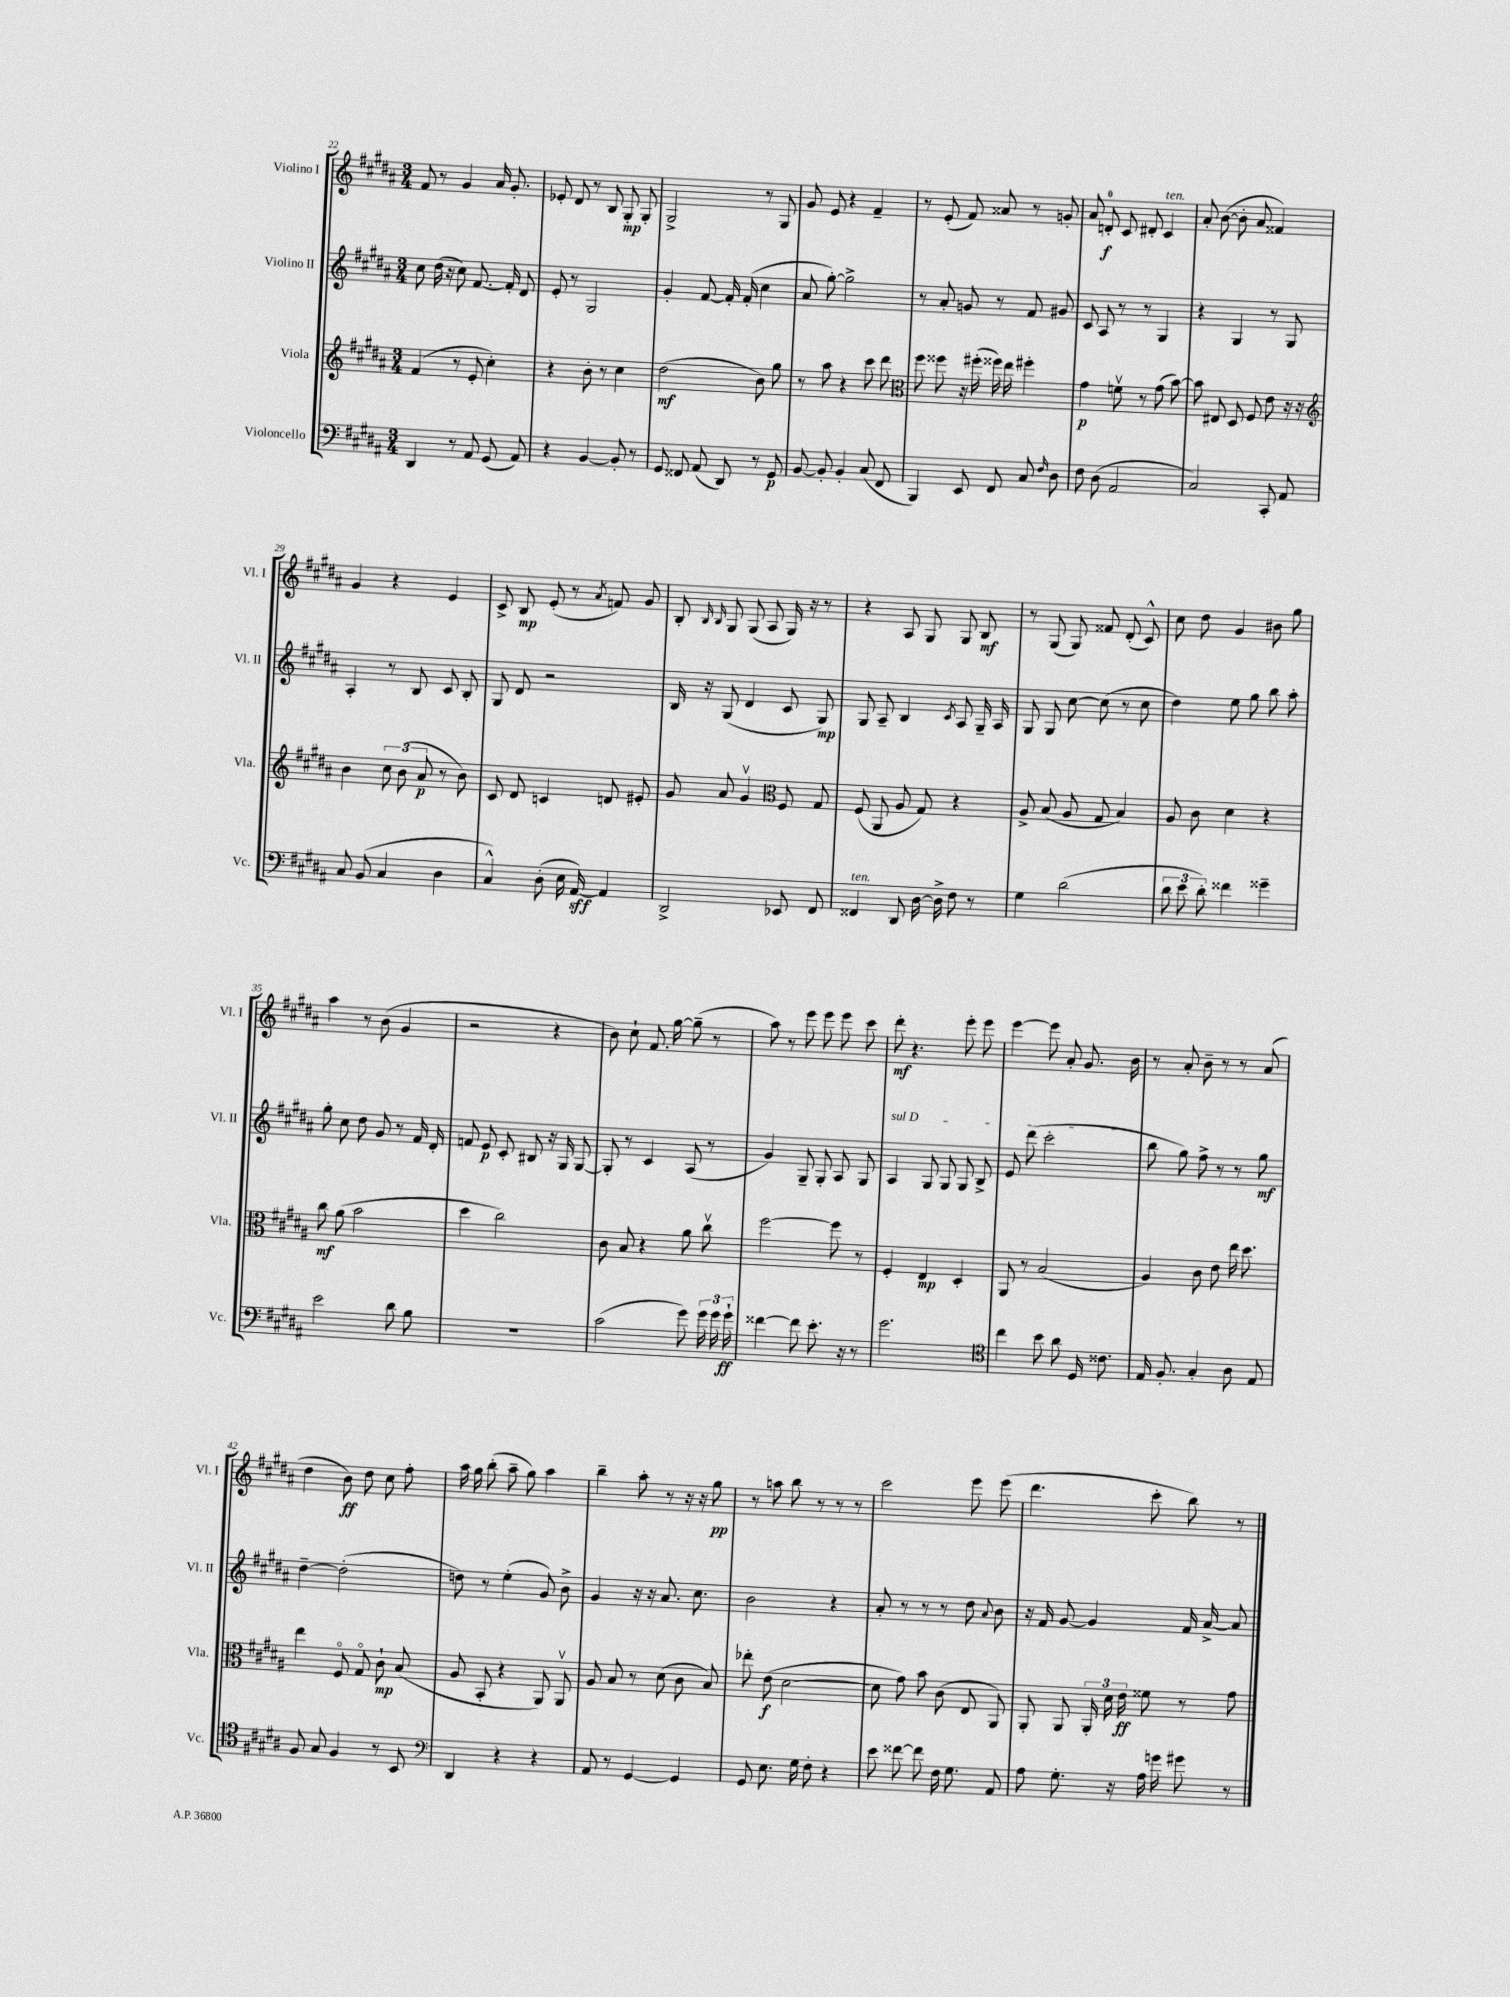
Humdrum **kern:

**kern	**kern	**kern	**kern
*staff4	*staff3	*staff2	*staff1
*clefF4	*clefG2	*clefG2	*clefG2
*k[f#c#g#d#a#]	*k[f#c#g#d#a#]	*k[f#c#g#d#a#]	*k[f#c#g#d#a#]
*M3/4	*M3/4	*M3/4	*M3/4
4DD#/	(4f#/	8cc#\	8f#/
.	.	(16dd#\	8r
.	.	16r	.
8r	8r	8cc#\)	4g#/
8AA#/	8e'/	[8.f#/	.
(8GG#/	4cc#'\)	.	16a#/
.	.	16f#'/]	8.g#'/
8AA#/)	.	8d#/	.
=	=	=	=
4r	4r	8e'/	8e-'/
.	.	8r	8d#/
[4BB/	8b'\	2G#/	8r
.	8r	.	8B/
8BB'/]	4cc#\	.	8G#'/
8r	.	.	8G#'/
=	=	=	=
8GG#/	(2dd#\	4g#'/	2G#^/
8FF##/	.	.	.
(8AA#/	.	[8f#/	.
8DD#/)	.	16f#'/]	.
.	.	(16f#'/	.
8r	8b\)	4cc#\	8r
8GG#/	8gg#\	.	8G#/
=	=	=	=
[8BB/	8r	8a#/	8g#/
8BB'/]	8aa#\	[8gg#'\)	8e/
4BB'/	4r	2gg#^\]	4r
(8C#/	8ccc#\	.	4f#~/
8FF#/	8ddd#\	.	.
=	=	=	=
*	*clefC3	*	*
4BBB/)	8ff#\	8r	8r
.	8ff##\	8a#'/	(8e'/
8EE/	16r	8g/	8f#/)
.	(16ff#'\	.	.
8FF#/	16ff##\)	8r	8a##/
.	16ee\	.	.
8C#/	4ff#'\	8f#/	8r
16qqF#/	.	.	.
8D#\	.	8g#/	8g'/
=	=	=	=
8F#\	4g#\	8c#/	8a#/
(8D#\	.	8A#/	8d'/
2AA#/	8fv\	8r	8c#/
.	8r	8r	8d#'/
.	(8g#\	4G#/	4c#/
.	[8b\)	.	.
=	=	=	=
2C#/)	8b\]	4r	8a#'/
.	8E#/	.	([8b\
.	8D#/	4G#/	8b'\]
.	8F#/	.	8a#/
8CC#'/	8e\	8r	4f##/)
8AA#/	16r	8G#/	.
.	16r	.	.
=	=	=	=
*	*clefG2	*	*
8C#/	4b\	4A#'/	4g#/
(8BB/	.	.	.
4C#/	12cc#\	8r	4r
.	(12b\	.	.
.	.	8B/	.
.	12a#/	.	.
4D#\	8r	8c#/	4e/
.	8b\)	8B'/	.
=	=	=	=
4C#^^/)	8c#/	8G#/	8c#^/
.	8d#/	8d#/	8B/
(8D#'\	4c/	2r	(8e'/
16E\	.	.	8r
[16AA#/)	.	.	.
.	.	.	8qa#/
4AA#/]	8d/	.	8f/)
.	8e#'/	.	8g#/
=	=	=	=
2DD#^/	8g#/	16B/	8B'/
.	.	16r	.
.	.	.	16qqB/
.	.	.	16qqB/
.	8a#/	(8G#/	8G#/
.	4g#v/	4d#/	(8G#/
.	.	.	8A#/
*	*clefC3	*	*
8EE-/	8F#/	8c#/	16G#/)
.	.	.	16r
8FF#/	8G#/	8G#/)	8r
=	=	=	=
4FF##/	(8F#/	8G#/	4r
.	8AA#/	8A#~/	.
8DD#/	8A#/	4B/	8A#/
[16D#\	8G#/)	.	8G#/
16D#^\]	.	.	.
.	.	8qc#/	.
8F#\	4r	8A#/	8G#/
8r	.	16G#~/	8B/
.	.	16A#/	.
=	=	=	=
4G#\	8A#^/	8G#/	8r
.	(8B/	8G#/	(8G#/
(2d#\	8A#/	[8cc#\	8G#/)
.	8G#/	(8cc#\]	8f##/
.	4B/)	8r	(8d#'/
.	.	8cc#\	8c#^^/)
=	=	=	=
12d#\	8A#/	4dd#\)	8cc#\
12e\	.	.	.
.	8c#\	.	8dd#\
12d#'\)	.	.	.
4f##\	4d#\	8ee\	4g#/
.	.	8gg#\	.
4g##~\	4r	8bb\	8b#\
.	.	8aa#'\	8gg#\
=	=	=	=
2e\	8cc#\	8gg#'\	4aa#\
.	(8a#\	8cc#\	.
.	2b\	8dd#\	8r
.	.	8g#/	(8b\
8d#\	.	8r	4g#/
8B\	.	16f#/	.
.	.	16d#'/	.
=	=	=	=
2.r	4dd#\	8f/	2r
.	.	8e/	.
.	2cc#\)	8c#'/	.
.	.	8B#/	.
.	.	16r	4r
.	.	16G#/	.
.	.	[8G#/	.
=	=	=	=
(2c#\	8c#\	8G#'/]	8b\)
.	8B/	8r	8cc#`\
.	4r	4c#/	8.f#/
.	.	.	[16gg#\
8g#\)	8a#\	(8A#/	(8gg#~\]
24g#\	8cc#v\	8r	8r
24g#\	.	.	.
24g#`\	.	.	.
=	=	=	=
[4f##\	[2ff#\	4g#/)	8aa#\)
.	.	.	8r
8f##\]	.	8G#~/	8eee\
8.e'\	.	8G#'/	8eee\
.	8ff#\]	8A#/	8eee\
16r	.	.	.
8r	8r	8G#/	8ccc#\
=	=	=	=
2.g#\	4F#'/	4A#/	8ddd#'\
.	.	.	4.r
.	4E/	8G#/	.
.	.	8G#/	.
.	4D#'/	8G#/	8eee'\
.	.	8B^/	8eee\
=	=	=	=
*clefC4	*	*	*
4cc#\	8AA#/	8e/	[4eee\
.	8r	(8ddd#\	.
8b\	(2B/	2ccc#'\	8eee\]
8a#\	.	.	8a#'/
16D#/	.	.	8.g#/
8.c##\	.	.	.
.	.	.	16b\
=	=	=	=
16E/	4A#/)	8bb\	8r
8.F#'/	.	.	.
.	.	8gg#\)	8a#'/
4G#'/	8c#\	8ff#^\	8b~\
.	8e\	8r	8r
8A#\	16ee\	8r	8r
.	8.dd#\	.	.
8E/	.	8gg#\	(8a#/
=	=	=	=
8F#/	4ee\	[4dd#~\	4dd#\
8G#/	.	.	.
4F#/	8F#o/	(2dd#'\]	8b\)
.	8G#o/	.	8dd#\
8r	8c#`\	.	8cc#\
8BB/	(8B/	.	8ff#'\
=	=	=	=
*clefF4	*	*	*
4DD#/	8A#/	8dd\)	16aa#\
.	.	.	16gg#\
.	8BB'/	8r	(8bb'\
4r	4r	(4ee'\	8aa#~\
.	.	.	8gg#\)
4r	8AA#/)	8g#/)	4aa#\
.	8AA#v/	8b^\	.
=	=	=	=
8AA#/	8A#/	4g#/	4bb~\
8r	8B/	.	.
[4GG#/	8r	16r	8aa#'\
.	.	16r	.
.	(8d#\	8.a#/	8r
4GG#/]	8c#\	.	16r
.	.	8.cc#\	16r
.	8B/)	.	8gg#\
=	=	=	=
8GG#/	8ee-'\	2b\	8r
8.E\	(8e\	.	8aa\
.	[2d#\	.	8bb\
16G#\	.	.	.
8F#'\	.	.	8r
4r	.	4r	8r
.	.	.	8r
=	=	=	=
8e\	8d#\]	8a#'/	2ccc#\
[8f##\	8g#\)	8r	.
8f##\]	8b\	8r	.
16F#\	(8c#\	8r	.
8.G#\	.	.	.
.	8E/	8dd#\	8eee\
.	.	8qqa#/	.
8AA#/	8AA#/)	8b\	(8eee\
=	=	=	=
8A#\	8AA#'/	16r	4.ddd#\
.	.	16f#/	.
8.G#'\	8AA#/	[8g#/	.
.	24AA#'/	4g#/]	.
.	24d#\	.	.
16r	.	.	.
.	24e\	.	.
16A#\	8f##\	.	8ccc#'\
16g\	.	.	.
8g#\	8r	16f#/	8bb\)
.	.	[16a#^/	.
8r	8g#\	8a#/]	8r
==	==	==	==
*-	*-	*-	*-
